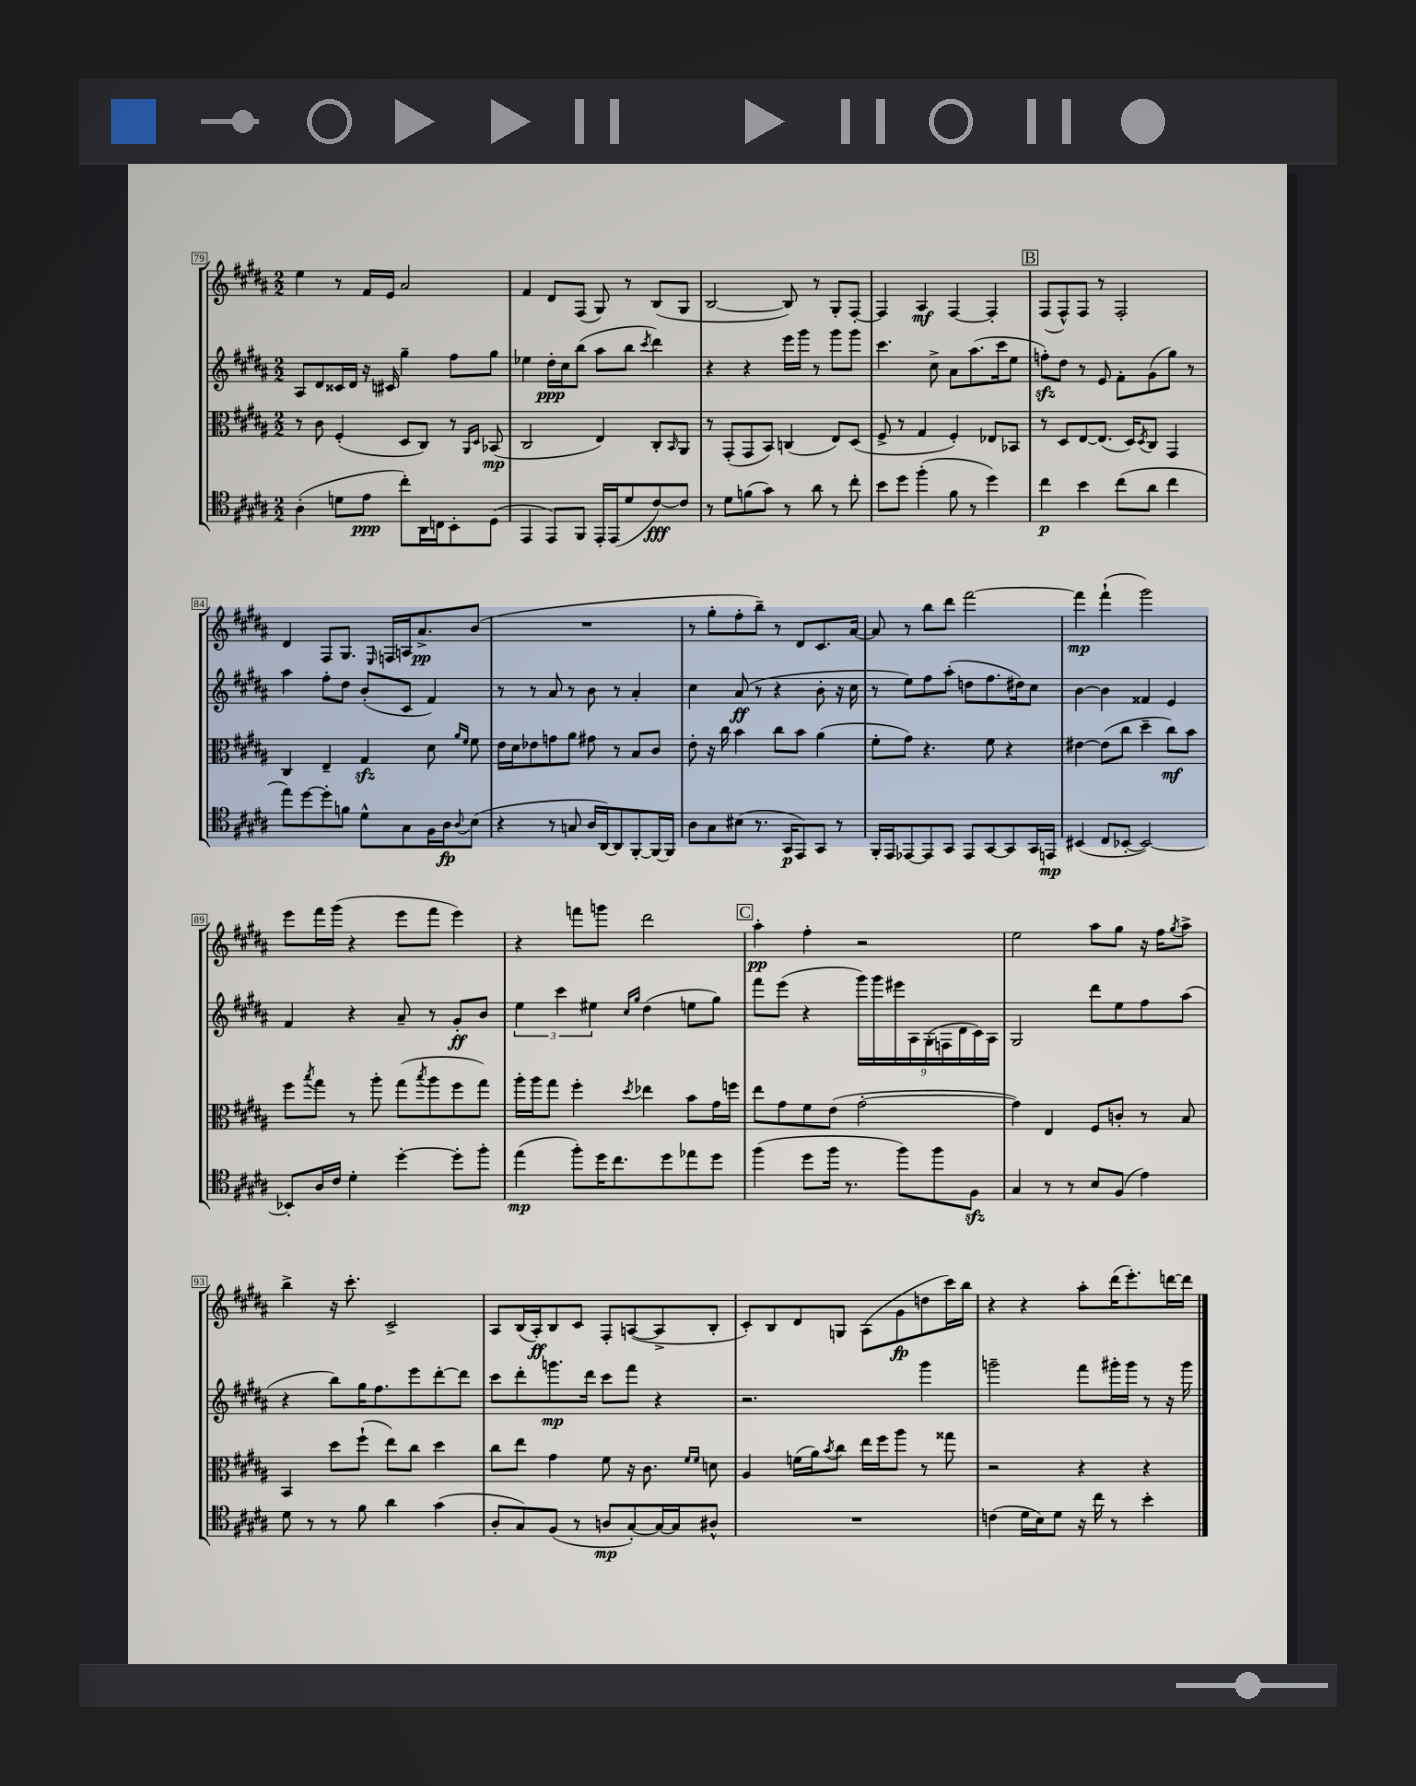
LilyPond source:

<<
\new StaffGroup <<
\new Staff = "s0" {
    \clef treble \key b \major \numericTimeSignature \time 2/2
    e''4 r8 fis'16 e'16 ais'2 |
    fis'4 dis'8 fis8( gis8) r8 b8( gis8 |
    b2~ b8) r8 gis8-. fis8~-. |
    fis4 ais4\mf fis4~ fis4-. |
    \mark \markup { \box "B" } fis8( fis8-^) fis8 r8 fis2-. |
    dis'4 fis8 gis8. \grace { e16 } f16 a16 ais'8.->\pp b'8( |
    R1 |
    r8 gis''8-. fis''8-. b''8--) r8 dis'8 cis'8. ais'16~ |
    ais'8 r8 b''8 dis'''8 fis'''2~ |
    fis'''4\mp fis'''4-!( gis'''2) |
    e'''8 fis'''16 gis'''16( r4 e'''8 fis'''8 e'''4) |
    r4 f'''8 g'''8 dis'''2 |
    \mark \markup { \box "C" } ais''4-.\pp fis''4-. r2 |
    e''2 ais''8 gis''8 r16 fis''16 \acciaccatura { gis''8 } ais''8-> |
    b''4-> r16 cis'''8.-. cis'2-> |
    ais8 b16( ais16-.\ff) b8 cis'8 fis8-. a8~( a8-> b8-. |
    cis'8-.) b8 dis'8 g8 ais8( gis'8\fp d''8 cis'''16) b''16 |
    r4 r4 ais''8-. dis'''16( e'''8.-.) d'''16~ d'''16 \bar "|." |
}
\new Staff = "s1" {
    \clef treble \key b \major \numericTimeSignature \time 2/2
    ais8 dis'8 cisis'16 dis'16 r16 cis'16 gis''4-- fis''8 gis''8 |
    ees''4 dis''16-.\ppp cis''16 b''8( ais''8 b''8 \acciaccatura { cis'''8 } dis'''4) |
    r4 r4 e'''16 gis'''16 r8 gis'''8 gis'''8 |
    cis'''4. cis''8-> ais'8 ais''8.( cis'''16 e''8 |
    \mark \markup { \box "B" } f''8-.\sfz) dis''8 r8 e'8 fis'8-. gis'8( gis''8) r8 |
    ais''4 fis''8-. dis''8 b'8-.( cis'8 fis'4) |
    r8 r8 ais'8 r8 b'8 r8 ais'4-. |
    cis''4 ais'8\ff( r8 r4 b'8-. r16 cis''16 |
    r8 e''8) fis''8 ais''8-.( d''8 fis''8. dis''16) cis''8 |
    b'4~ b'4 fisis'4 e'4 |
    fis'4 r4 ais'8-- r8 gis'8-.\ff b'8 |
    \tuplet 3/2 { e''4 cis'''4 eis''4 } \grace { cis''16 gis''16 } dis''4( e''8 gis''8) |
    \mark \markup { \box "C" } fis'''8 e'''8( r4 \tuplet 9/8 { gis'''16) gis'''16 eis'''16 ais16 gis16-.( f16 dis'16 cis'16) ais16 } |
    gis2 dis'''8 e''8 fis''8 ais''8( |
    r4 b''8) gis''16 fis''8. e'''8 dis'''8~-. dis'''8 |
    cis'''8 dis'''8-. g'''8.\mp dis'''16 cis'''8 fis'''8 r4 |
    r2. gis'''4 |
    g'''2-- fis'''8 gis'''16-. gis'''16 r8 r16 gis'''16 \bar "|." |
}
\new Staff = "s2" {
    \clef alto \key b \major \numericTimeSignature \time 2/2
    r8 cis'8 fis4-.( dis8 cis8) r8 \grace { ais,16 dis16 } bes,8\mp( |
    cis2 e4) cis8-. \grace { b,16 } ais,8 |
    r8 gis,8-.( gis,8 b,8) c4( e8) dis8( |
    fis8-> r8 gis4 fis4-.) ees8 bes,8 |
    \mark \markup { \box "B" } r8 dis8 e8~ e8.( dis16) \acciaccatura { dis8 } cis8 gis,4 |
    cis4 e4-- gis4\sfz dis'8 \grace { ais'16 fis'16 } fis'8 |
    e'16 dis'16 ees'8 g'8 ais'8 gis'8 r8 b8 cis'8 |
    e'8-. r16 cis''16 b'4 cis''8 b'8 ais'4( |
    fis'8-. gis'8) r4. fis'8 r4 |
    eis'4~ eis'8( cis''8 dis''4-- cis''8\mf) b'8 |
    fis''8 \acciaccatura { b''8 } gis''8 r8 ais''8-. gis''8( \acciaccatura { b''8 } ais''8 fis''8 gis''8) |
    ais''16-. ais''16 gis''8 fis''4-. \acciaccatura { dis''8 } ees''4 b'8 gis'16 f''16 |
    \mark \markup { \box "C" } e''8 gis'8 fis'8 e'8( gis'2~-. |
    gis'4) e4 fis8 c'8-. r8 b8 |
    b,4 dis''8 fis''8-!( e''8) cis''8 dis''4 |
    cis''8 e''8 gis'4 fis'8 r16 cis'8. \grace { fis'16 fis'16 } d'8 |
    ais4 f'16( ais'16) \acciaccatura { b'8 } cis''8 e''16 fis''16 ais''8 r8 gisis''8 |
    r2 r4 r4 \bar "|." |
}
\new Staff = "s3" {
    \clef tenor \key b \major \numericTimeSignature \time 2/2
    ais4-.( d'8 e'8\ppp cis''8-.) ais,16 c16 b,8-. dis8( |
    e,4 e,8) fis,8 e,16-. e,16( dis'8 cis'8~\fff) cis'8 |
    r8 dis'8 f'8( gis'8) r8 ais'8 r8 cis''8-. |
    b'8 dis''8 fis''4-.( fis'8 r8 dis''4) |
    \mark \markup { \box "B" } cis''4\p b'4 cis''8( ais'8 cis''4 |
    e''8) dis''8~ dis''8-. f'8 dis'8-^ gis8 fis16 ais16\fp \appoggiatura { ais8 } b8( |
    r4 r8 g8 ais16 ais,16~) ais,8 fis,8~-. fis,16~ fis,16 |
    ais8 gis8 bis8( r8. gis,16\p e,8) gis,8 r8 |
    fis,16-. e,16 ees,8~ ees,8 gis,8 ees,8 gis,8~ gis,8 gis,16 e,16\mp |
    bis,4( cis8 bes,8~-. bes,2~) |
    bes,8-. ais16 cis'16 dis'4-. dis''4~-. dis''8-. fis''8-. |
    e''4\mp( fis''8-.) dis''16 cis''8. dis''8 ees''8 dis''8 |
    \mark \markup { \box "C" } fis''4( dis''8 fis''16 r8. fis''8) fis''8 fis8\sfz |
    gis4 r8 r8 b8 fis8( e'4) |
    dis'8 r8 r8 fis'8 ais'4 gis'4( |
    ais8-. gis8) fis8( r8 a8\mp gis8~-.) gis16~ gis16 ais8-^ |
    R1 |
    c'4( dis'16 b16) dis'8 r16 cis''16 r8 b'4-. \bar "|." |
}
>>
>>
\layout { \context { \Score currentBarNumber = #79 \override BarNumber.stencil = #(make-stencil-boxer 0.1 0.3 ly:text-interface::print) } }
